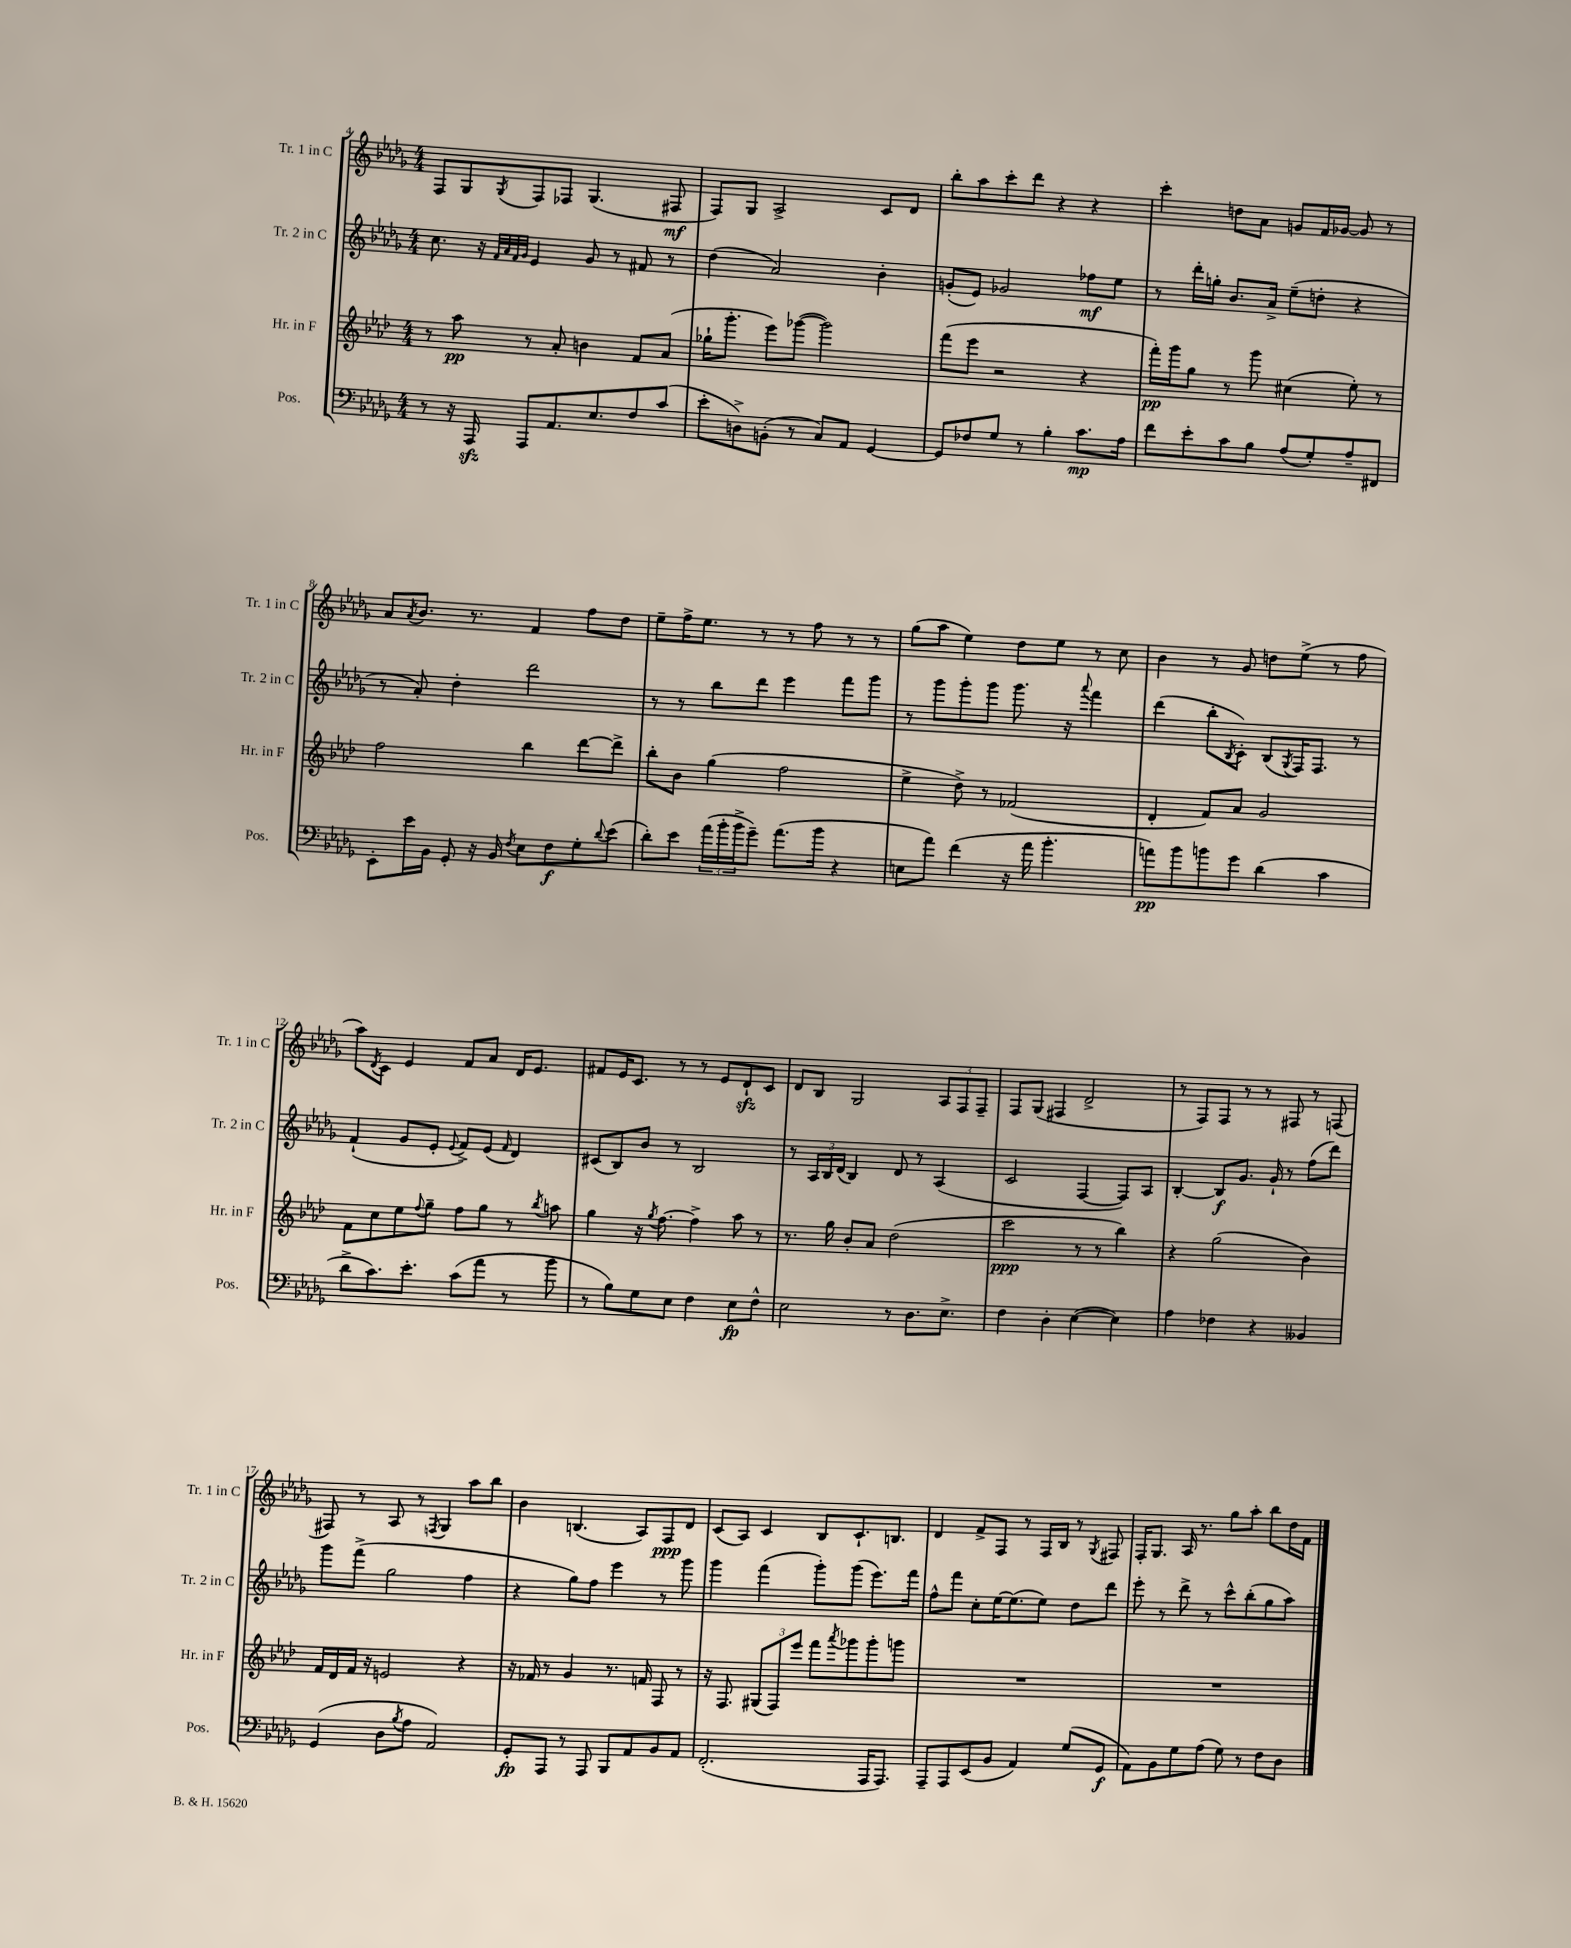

**kern	**dynam	**kern	**dynam	**kern	**dynam	**kern	**dynam
*part4	*part4	*part3	*part3	*part2	*part2	*part1	*part1
*staff4	*staff4	*staff3	*staff3	*staff2	*staff2	*staff1	*staff1
*I"Pos.	*	*I"Hr. in F	*	*I"Tr. 2 in C	*	*I"Tr. 1 in C	*
*I'Pos.	*	*I'Hr. in F	*	*I'Tr. 2 in C	*	*I'Tr. 1 in C	*
*clefF4	*	*clefG2	*	*clefG2	*	*clefG2	*
*k[b-e-a-d-g-]	*	*k[b-e-a-d-]	*	*k[b-e-a-d-g-]	*	*k[b-e-a-d-g-]	*
*M4/4	*	*M4/4	*	*M4/4	*	*M4/4	*
=4	=4	=4	=4	=4	=4	=4	=4
8r	.	8r	.	8.cc\	.	8F/L	.
16r	.	8aa-\	pp	.	.	8G-/	.
16AAA-zz/	.	.	.	16r	.	.	.
.	.	.	.	32qqf/LLL	.	.	.
.	.	.	.	32qqa-/	.	.	.
.	.	.	.	32qqf/	.	.	.
.	.	.	.	32qqg-/JJJ	.	8qG-/	.
8AAA-/L	.	8r	.	4e-/	.	8F/	.
8.AA-/	.	8a-'/	.	.	.	8F-X/J	.
.	.	4bn\	.	8g-/	.	(4.G-/	.
8.E-/	.	.	.	.	.	.	.
.	.	.	.	8r	.	.	.
8F/	.	8f/L	.	8f#X/	.	.	.
(8c/J	.	(8a-/J	.	8r	.	8F#X/	mf
=5	=5	=5	=5	=5	=5	=5	=5
8e-'\L	.	16gg-X`\KL	.	(4dd-\	.	8F/L)	.
.	.	8.ggg'\J	.	.	.	.	.
8Dn^\)	.	.	.	.	.	8G-/J	.
(8BBn'\J	.	8eee-\L)	.	2a-/)	.	2A-^/	.
8r	.	([8ggg-X\J	.	.	.	.	.
8C/L)	.	2ggg-\])	.	.	.	.	.
8AA-/J	.	.	.	.	.	.	.
[4GG-/	.	.	.	4b-'\	.	8c/L	.
.	.	.	.	.	.	8d-/J	.
=6	=6	=6	=6	=6	=6	=6	=6
8GG-/L]	.	(8fff\L	.	(8gn'/L	.	8bb-'\L	.
8F-X/	.	8eee-\J	.	8e-/J)	.	8aa-\	.
8G-/J	.	2r	.	2g-X/	.	8ccc'\	.
8r	.	.	.	.	.	8ddd-\J	.
4B-'\	.	.	.	.	.	4r	.
8.c\L	mp	4r	.	8ff-X\L	mf	4r	.
.	.	.	.	8ee-\J	.	.	.
16A-\Jk	.	.	.	.	.	.	.
=7	=7	=7	=7	=7	=7	=7	=7
8f\L	.	16fff'\LL)	pp	8r	.	4ccc'\	.
.	.	16ggg\J	.	.	.	.	.
8e-'\	.	8gg\J	.	16ddd-'\LL	.	.	.
.	.	.	.	16ggn'\JJ	.	.	.
8c\	.	8r	.	8.b-/L	.	8ddn\L	.
8B-\J	.	8ggg\	.	.	.	8a-\J	.
.	.	.	.	16a-^/Jk	.	.	.
(8A-/L	.	(4cc#X\	.	(8ee-~\L	.	8gn/L	.
8G-'/)	.	.	.	8ddn'\J	.	16f/L	.
.	.	.	.	.	.	[16g-X/JJ	.
8A-~/	.	8ee-'\)	.	4r	.	8g-/]	.
8FF#X/J	.	8r	.	.	.	8r	.
!!LO:LB:g=z
=8	=8	=8	=8	=8	=8	=8	=8
8EE-'\L	.	2ff\	.	8r	.	8a-/L	.
.	.	.	.	.	.	8qa-/	.
16e-\L	.	.	.	8a-'/)	.	8.b-/J	.
16BB-\JJ	.	.	.	.	.	.	.
8GG-'/	.	.	.	4dd-'\	.	.	.
.	.	.	.	.	.	8.r	.
16r	.	.	.	.	.	.	.
16BB-/	.	.	.	.	.	.	.
8qF/	.	.	.	.	.	.	.
8E-\L	.	4bb-\	.	2ddd-\	.	4f/	.
8F\	f	.	.	.	.	.	.
8G-'\	.	[8ddd-\L	.	.	.	8ff\L	.
8qqd-/	.	.	.	.	.	.	.
(8e-\J	.	8ddd-^\J]	.	.	.	8dd-\J	.
=9	=9	=9	=9	=9	=9	=9	=9
8d-'\L)	.	8bb-'\L	.	8r	.	8ee-~\L	.
8e-\J	.	8b-\J	.	8r	.	16ff^\K	.
.	.	.	.	.	.	8.ee-\J	.
(24a-\LL	.	(4gg\	.	8bb-\L	.	.	.
24b-'\	.	.	.	.	.	.	.
24b-^\J	.	.	.	.	.	.	.
8g-~\J)	.	.	.	8ddd-\J	.	8r	.
(8.a-\L	.	2ff\	.	4eee-\	.	8r	.
.	.	.	.	.	.	8ff\	.
16b-\Jk	.	.	.	.	.	.	.
4r	.	.	.	8fff\L	.	8r	.
.	.	.	.	8ggg-\J	.	8r	.
=10	=10	=10	=10	=10	=10	=10	=10
8En\L	.	4ee-^\	.	8r	.	(8gg-\L	.
8a-\J)	.	.	.	8ggg-\L	.	8aa-\J	.
(4f\	.	8dd-^\)	.	8ggg-'\	.	4ee-\)	.
.	.	8r	.	8ggg-\J	.	.	.
16r	.	(2f-X/	.	8.ggg-\	.	8dd-\L	.
16a-\	.	.	.	.	.	.	.
4.b-'\	.	.	.	.	.	8ee-\J	.
.	.	.	.	16r	.	.	.
.	.	.	.	8qqaaa-/	.	.	.
.	.	.	.	4fff\	.	8r	.
.	.	.	.	.	.	8cc\	.
=11	=11	=11	=11	=11	=11	=11	=11
8an\L)	pp	4d-'/	.	(4ddd-\	.	4b-\	.
8b-\	.	.	.	.	.	.	.
8bn\	.	8f/L)	.	8bb-'\L	.	8r	.
.	.	.	.	8qB-/	.	.	.
8g-\J	.	8a-/J	.	8c'\J)	.	8g-/	.
(4d-\	.	2g/	.	(8B-/L	.	8ddn\L	.
.	.	.	.	8qG-/	.	.	.
.	.	.	.	16F/K)	.	(8ee-^\J	.
.	.	.	.	8.F/J	.	.	.
4c\	.	.	.	.	.	8r	.
.	.	.	.	8r	.	8ff\	.
!!LO:LB:g=z
=12	=12	=12	=12	=12	=12	=12	=12
8d-^\L	.	8f\L	.	(4f`/	.	8aa-\L)	.
.	.	.	.	.	.	8qd-/	.
8.c\)	.	8cc\	.	.	.	8c\J	.
.	.	8ee-\	.	8g-/L	.	4e-/	.
8.e-'\J	.	.	.	.	.	.	.
.	.	8qqff/	.	.	.	.	.
.	.	8gg~\J	.	8e-'/J	.	.	.
.	.	.	.	8qqe-/	.	.	.
(8c\L	.	8ff\L	.	8f^/L)	.	8f/L	.
8a-\J	.	8gg\J	.	(8e-/J	.	8a-/J	.
.	.	.	.	16qqf/	.	.	.
8r	.	8r	.	4d-/)	.	16d-/KL	.
.	.	.	.	.	.	8.e-/J	.
.	.	8qbb-/	.	.	.	.	.
8b-\	.	8aan\	.	.	.	.	.
=13	=13	=13	=13	=13	=13	=13	=13
8r	.	4gg\	.	(8c#X/L	.	8f#X/L	.
8B-\L)	.	.	.	8B-/)	.	16e-/K	.
.	.	.	.	.	.	8.c/J	.
8G-\	.	16r	.	8b-/J	.	.	.
.	.	8qgg/	.	.	.	.	.
.	.	[8.ff\	.	.	.	.	.
8E-\J	.	.	.	8r	.	8r	.
4F\	.	4ff^\]	.	2B-/	.	8r	.
.	.	.	.	.	.	8e-/L	.
8E-\L	fp	8aa-\	.	.	.	8d-zz`/	.
8F^^\J	.	8r	.	.	.	8c/J	.
=14	=14	=14	=14	=14	=14	=14	=14
2E-\	.	8.r	.	8r	.	8d-/L	.
.	.	.	.	24A-/LL	.	8B-/J	.
.	.	.	.	24B-/	.	.	.
.	.	16gg\	.	.	.	.	.
.	.	.	.	(24d-/JJ	.	.	.
.	.	8b-'/L	.	4B-/)	.	2G-/	.
.	.	8a-/J	.	.	.	.	.
8r	.	(2dd-\	.	8d-/	.	.	.
8.D-\L	.	.	.	8r	.	.	.
.	.	.	.	(4A-/	.	12A-/L	.
8.E-^\J	.	.	.	.	.	.	.
.	.	.	.	.	.	12F/	.
.	.	.	.	.	.	12F~/J	.
=15	=15	=15	=15	=15	=15	=15	=15
4F\	.	2ccc\	ppp	2c/	.	8F/L	.
.	.	.	.	.	.	(8G-/J	.
4D-'\	.	.	.	.	.	4F#X/	.
([4E-\	.	8r	.	[4F/	.	2d-^/	.
.	.	8r	.	.	.	.	.
4E-\])	.	4bb-\)	.	8F/L])	.	.	.
.	.	.	.	8A-/J	.	.	.
=16	=16	=16	=16	=16	=16	=16	=16
4A-\	.	4r	.	[4B-'/	.	8r	.
.	.	.	.	.	.	8F/L)	.
4F-X\	.	(2gg\	.	8B-/L]	f	8F/J	.
.	.	.	.	8.g-/J	.	8r	.
4r	.	.	.	.	.	8r	.
.	.	.	.	16g-`/	.	.	.
.	.	.	.	8r	.	8F#X/	.
4BB--X/	.	4b-\)	.	(8ff\L	.	8r	.
.	.	.	.	8ddd-\J)	.	(8Fn/	.
!!LO:LB:g=z
=17	=17	=17	=17	=17	=17	=17	=17
(4GG-/	.	16f/LL	.	8ggg-\L	.	8F#X/)	.
.	.	16d-/	.	.	.	.	.
.	.	16f/JJ	.	(8fff^\J	.	8r	.
.	.	16r	.	.	.	.	.
8D-\L	.	2en/	.	2gg-\	.	8A-/	.
8qB-/	.	.	.	.	.	.	.
8A-\J	.	.	.	.	.	8r	.
.	.	.	.	.	.	8qFn/	.
2AA-/)	.	.	.	.	.	4G-/	.
.	.	4r	.	4ff\	.	8aa-\L	.
.	.	.	.	.	.	8bb-\J	.
=18	=18	=18	=18	=18	=18	=18	=18
8GG-'/L	fp	16r	.	4r	.	4b-\	.
.	.	16f-X/	.	.	.	.	.
8AAA-/J	.	8r	.	.	.	.	.
8r	.	4g/	.	8gg-\L)	.	(4.Bn/	.
8AAA-/	.	.	.	8ff\J	.	.	.
8BBB-/L	.	8.r	.	4eee-\	.	.	.
8AA-/	.	.	.	.	.	8A-/L)	.
.	.	16fn/	.	.	.	.	.
8BB-/	.	8F/	.	8r	.	8F/	ppp
8AA-/J	.	8r	.	8ggg-\	.	8d-/J	.
=19	=19	=19	=19	=19	=19	=19	=19
(2.FF'/	.	16r	.	4ggg-\	.	(8c/L	.
.	.	8.F/	.	.	.	.	.
.	.	.	.	.	.	8A-/J)	.
.	.	(12G#X/L	.	(4fff\	.	4c/	.
.	.	12F/)	.	.	.	.	.
.	.	12eee-/J	.	.	.	.	.
.	.	8fff\L	.	8ggg-'\L)	.	8B-/L	.
.	.	8qaaa-/	.	.	.	.	.
.	.	8ggg-X\	.	(8ggg-\J	.	8.c`/	.
16AAA-/KL	.	8ggg-'\	.	8.eee-\L)	.	.	.
8.AAA-/J)	.	.	.	.	.	8.Bn/J	.
.	.	8gggn\J	.	.	.	.	.
.	.	.	.	16fff\Jk	.	.	.
=20	=20	=20	=20	=20	=20	=20	=20
8AAA-~/L	.	1r	.	8ff^^\L	.	4d-/	.
8AAA-/	.	.	.	8fff\J	.	.	.
(8EE-/	.	.	.	8cc'\L	.	8f^/L	.
8BB-/J	.	.	.	[16ee-\K	.	8F/J	.
.	.	.	.	(8.ee-\]	.	.	.
4AA-/)	.	.	.	.	.	8r	.
.	.	.	.	8ee-\J)	.	16F/LL	.
.	.	.	.	.	.	16B-/JJ	.
(8G-/L	.	.	.	8dd-\L	.	8r	.
.	.	.	.	.	.	8qG-/	.
8GG-/J	f	.	.	8ddd-\J	.	8F#X/	.
=21	=21	=21	=21	=21	=21	=21	=21
8AA-\L)	.	1r	.	8eee-'\	.	16F'/KL	.
.	.	.	.	.	.	8.G-/J	.
8BB-\	.	.	.	8r	.	.	.
8G-\	.	.	.	8ddd-^\	.	16A-/	.
.	.	.	.	.	.	8.r	.
(8A-\J	.	.	.	8r	.	.	.
8G-\)	.	.	.	8ccc^^\L	.	8gg-\L	.
8r	.	.	.	(8bb-'\	.	8aa-'\J	.
8F\L	.	.	.	8gg-\	.	8bb-\L	.
8D-\J	.	.	.	8aa-\J)	.	16dd-\L	.
.	.	.	.	.	.	16f\JJ	.
==	==	==	==	==	==	==	==
*-	*-	*-	*-	*-	*-	*-	*-
